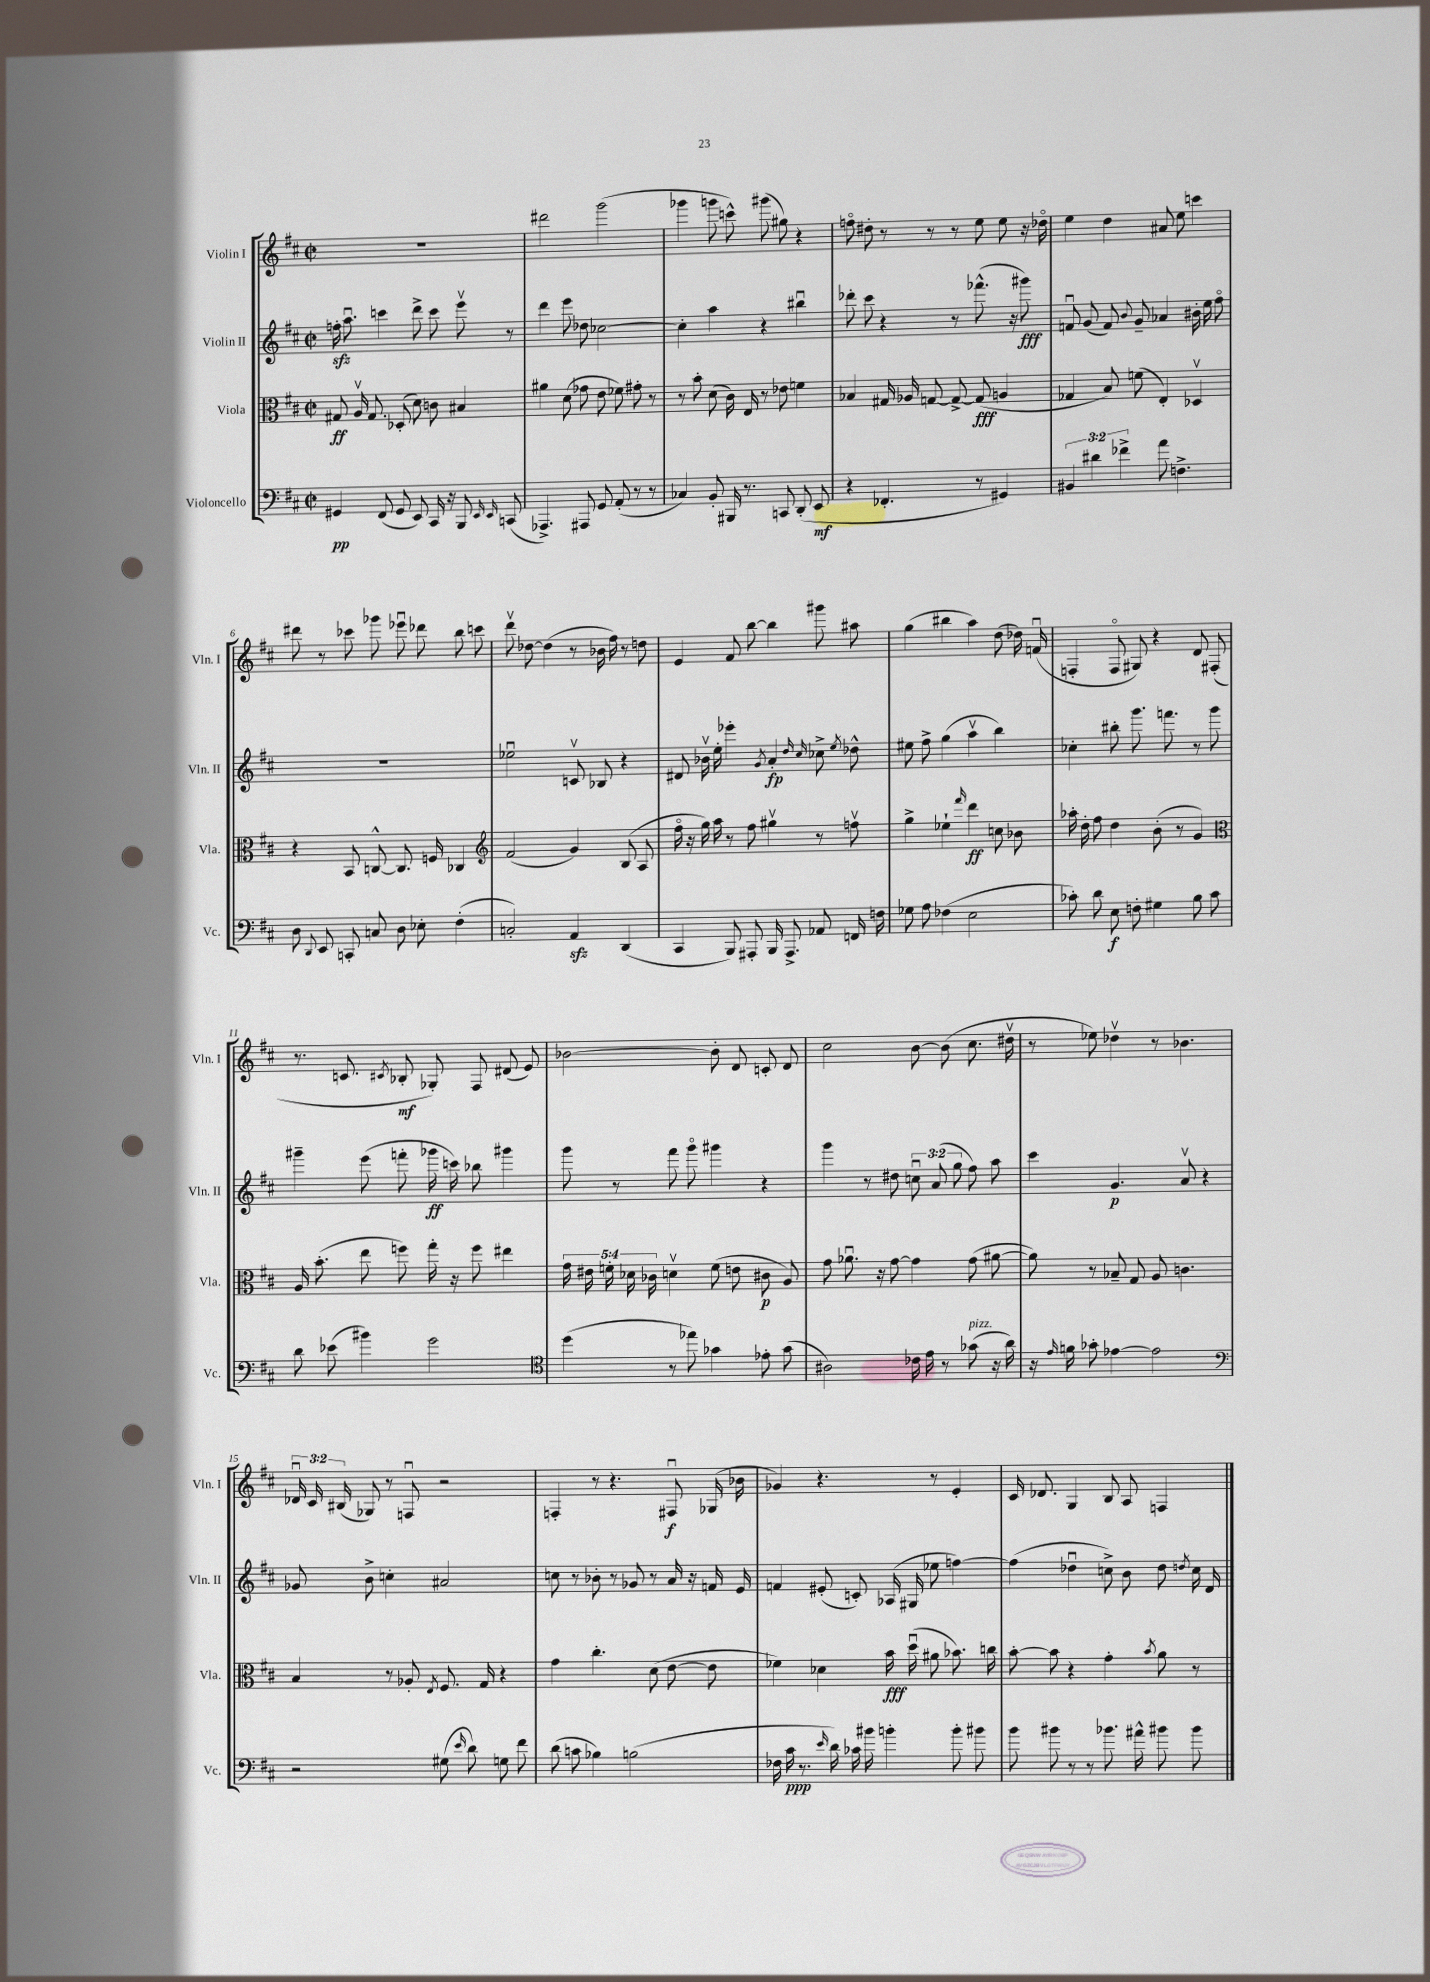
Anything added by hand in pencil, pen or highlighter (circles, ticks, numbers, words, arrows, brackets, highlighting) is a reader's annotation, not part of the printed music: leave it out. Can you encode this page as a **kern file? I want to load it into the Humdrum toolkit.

**kern	**kern	**kern	**kern
*staff4	*staff3	*staff2	*staff1
*clefF4	*clefC3	*clefG2	*clefG2
*k[f#c#]	*k[f#c#]	*k[f#c#]	*k[f#c#]
*M2/2	*M2/2	*M2/2	*M2/2
*met(c|)	*met(c|)	*met(c|)	*met(c|)
4GG#/	8G#/	16ff'\	1r
.	.	8.aau\	.
.	16Av/	.	.
.	8.G#/	.	.
(8FF#/	.	4ccc\	.
8GG#/	(8D-'/	.	.
8EE/)	8d\)	8ddd^\	.
16CC#/	8c\	8ccc\	.
16r	.	.	.
8BBB/	4B#/	8eeev\	.
16qqEE/	.	.	.
16qqEE/	.	.	.
(8CC/	.	8r	.
=	=	=	=
4.AAA-^/)	4a#\	4ddd\	2ddd#\
.	(8d\	8eee\	.
8AAA#/	8g-\	8dd-\	.
8GG/	8e\	[2cc-\	(2ggg\
(8AA'/	8f-\)	.	.
8r	8g#'\	.	.
8r	8r	.	.
=	=	=	=
4C-/)	8r	4cc-'\]	4ggg-\
.	8b'\	.	.
8BB'/	(8d\	4aa\	8ggg\
16BBB#/	16c#\)	.	8ccc^^\)
8.r	16E/	.	.
.	8r	4r	(8ggg#\
8CC/	8e-\	.	8gg#\)
(8DD'/	4f\	4bb#u\	4r
8EE/	.	.	.
=	=	=	=
4r	4B-/	8ddd-'\	8ffo\
.	.	8ccc#\	8dd#'\
4.FF-'/	16G#/	4r	8r
.	16A-/	.	.
.	[8G/	.	8r
.	8G^/_	8r	8r
8r	(8G/]	(8.fff-^^\	8ee\
4GG#/)	4A/	.	8ee\
.	.	16r	.
.	.	8ggg#\)	16r
.	.	.	16dd-o\
=	=	=	=
6BB#/	4G-/	8fu/	4ee\
.	.	(8g/	.
6d#\	.	.	.
.	8B/)	8f/)	4dd\
6f-^\	.	.	.
.	.	8qqb/	.
.	(8f\	8g~/	.
8a\	4E'/)	4a-/	8a#/
4.F^\	.	.	8ee\
.	4D-v/	16b#'\	4ccc\
.	.	16ee\	.
.	.	8ff#o\	.
=	=	=	=
8D\	4r	1r	8ddd#\
8qqDD/	.	.	.
8EE/	.	.	8r
8CC'/	8BB/	.	8ccc-\
8C/	[8C^^/	.	8ggg-\
8D\	8.C/]	.	8eee-u\
8E-'\	.	.	8ddd-\
.	16F/	.	.
(4F#'\	4C-/	.	8bb\
.	.	.	8ccc\
=	=	=	=
*	*clefG2	*	*
2C'/)	(2f#/	2ee-u\	8dddv\
.	.	.	[8dd-\
.	.	.	(4dd-\]
4AA/	4g/)	8cv/	8r
.	.	8B-/	16b-\
.	.	.	16ff#\)
(4DD/	(8B/	4r	8r
.	8A/	.	8dd\
=	=	=	=
4CC#/	16ff#o\	8d#/	4e/
.	16r	.	.
.	16gg\)	16b-v\	.
.	16aa\	16ee'\	.
8BBB/)	8r	4eee-'\	8f#/
8AAA#'/	8ff#\	.	[8bb\
.	.	8qg/	.
16BBB/	4gg#v\	4a'/	4bb\]
8.AAA#^/	.	.	.
.	.	16qqdd/	.
.	.	16qqcc#/	.
8AA-/	8r	8cc-^\	8ggg#\
.	.	8qee/	.
16FF/	8ffv\	8dd-^^\	8aa#\
16F\	.	.	.
=	=	=	=
8G-\	4gg^\	8ee#\	(4gg\
8A\	.	8ff#^\	.
(4F-\	4ee-`\	(4gg\	4bb#\
.	16qqfff#/	.	.
2E\	4ddd\	4aav\	4aa\)
.	8cc\	4bb\)	(8dd\
.	8b-\	.	16dd-\)
.	.	.	(16fu/
=	=	=	=
8c-'\)	16aa-'\	4cc-'\	4F'/
.	16dd'\	.	.
8d\	8ff#\	.	.
8E\	4dd\	8bb#'\	8Fo/
8F'\	.	8.ggg\	8G#/)
4G#\	(8b'\	.	4r
.	.	8.fff\	.
.	8r	.	.
8B\	4g/)	8r	8d/
8c-\	.	8ggg\	(8F#'/
=	=	=	=
*	*clefC3	*	*
8d\	16A/	4ggg#~\	8.r
.	(8.b'\	.	.
(8e-\	.	.	.
.	.	.	8.c/
4b#\)	8ee\	(8eee\	.
.	.	.	8qc#/
.	8ff\)	8fff'\	8B-'/
2g\	16gg'\	16ggg-\	8G-'/)
.	16r	16ccc\)	.
.	8ff\	8bb-\	8F#/
.	4ee#\	4ggg#\	(8d#/
.	.	.	8e/)
=	=	=	=
*clefC4	*	*	*
(4dd\	20g\	8ggg\	[2b-\
.	20e#\	.	.
.	20f'\	.	.
.	.	8r	.
.	20d-\	.	.
.	20c-\	.	.
8r	4dv\	8fff#\	.
8ee-\)	.	8gggo\	.
4g-\	(8f\	4ggg#\	8b-'\]
.	8e\	.	8d/
8e-'\	8c#\	4r	8c'/
(8g-\	8A/)	.	8d/
=	=	=	=
2A#\)	8g\	4ggg\	2cc#\
.	8.a-u\	.	.
.	.	8r	.
.	16r	.	.
.	[8g\	8dd#\	.
16c-\	4g\]	12ccu\	[8b\
16e\	.	.	.
.	.	(12a/	.
8r	.	.	(8b\]
.	.	12gg\	.
(8g-\	(8g\	8ff#\)	8.cc#\
16r	[8a#\	8aa\	.
16a\)	.	.	16dd#v\
=	=	=	=
16r	8a#\])	4ccc#\	8r
16qqe/	.	.	.
16f\	.	.	.
8g-'\	8r	.	8ee-\)
[4e-\	8B-~/	4.g/	4dd-v\
.	8G/	.	.
2e-\]	8A/	.	8r
.	4.c\	8av/	4.b-\
.	.	4r	.
=	=	=	=
*clefF4	*	*	*
2r	4B/	8g-/	24d-u/
.	.	.	24c#/
.	.	.	(24B#/
.	.	8b^\	8G-/)
.	8r	4cc'\	8r
.	8A-'/	.	8Fu/
.	8qE/	.	.
(8G#\	8.F#/	2a#/	2r
16qqe/	.	.	.
8d\)	.	.	.
.	16G/	.	.
8G\	4r	.	.
8f#\	.	.	.
=	=	=	=
(8d\	4g\	8cc\	4F'/
8c\	.	8r	.
4B-\)	4.cc#'\	8b-'\	8r
.	.	8r	4.r
(2B\	.	8g-/	.
.	(8d\	8r	.
.	[8e\	16a/	8F#u/
.	.	16r	.
.	8e\]	16f/	(16G-/
.	.	16e/	16b-\
=	=	=	=
16F-\	4f-\)	4f/	4g-/)
16c#\	.	.	.
8.r	.	.	.
.	4d-\	(8e#'/	4.r
16qqe/	.	.	.
16d\)	.	.	.
16c-\	.	8c'/)	.
16b#\	.	.	.
4b'\	16b\	(16A-/	.
.	(16ddu\	16G#/	.
.	8a#\	8ee-\	8r
8b'\	8.b-\)	[4ff\)	4e'/
8b#\	.	.	.
.	16cc\	.	.
=	=	=	=
8b\	[8b'\	(4ff\]	16c#/
.	.	.	8.d-/
8b#\	8b\]	.	.
8r	4r	4dd-u\	4G/
8r	.	.	.
8.b-\	4g'\	8cc^\)	8B/
.	.	8b\	8A/
16a#^^\	.	.	.
.	8qb/	.	.
8b#\	8a\	8dd-\	4F/
.	.	8qdd/	.
8b#\	8r	16cc\	.
.	.	16d/	.
==	==	==	==
*-	*-	*-	*-
